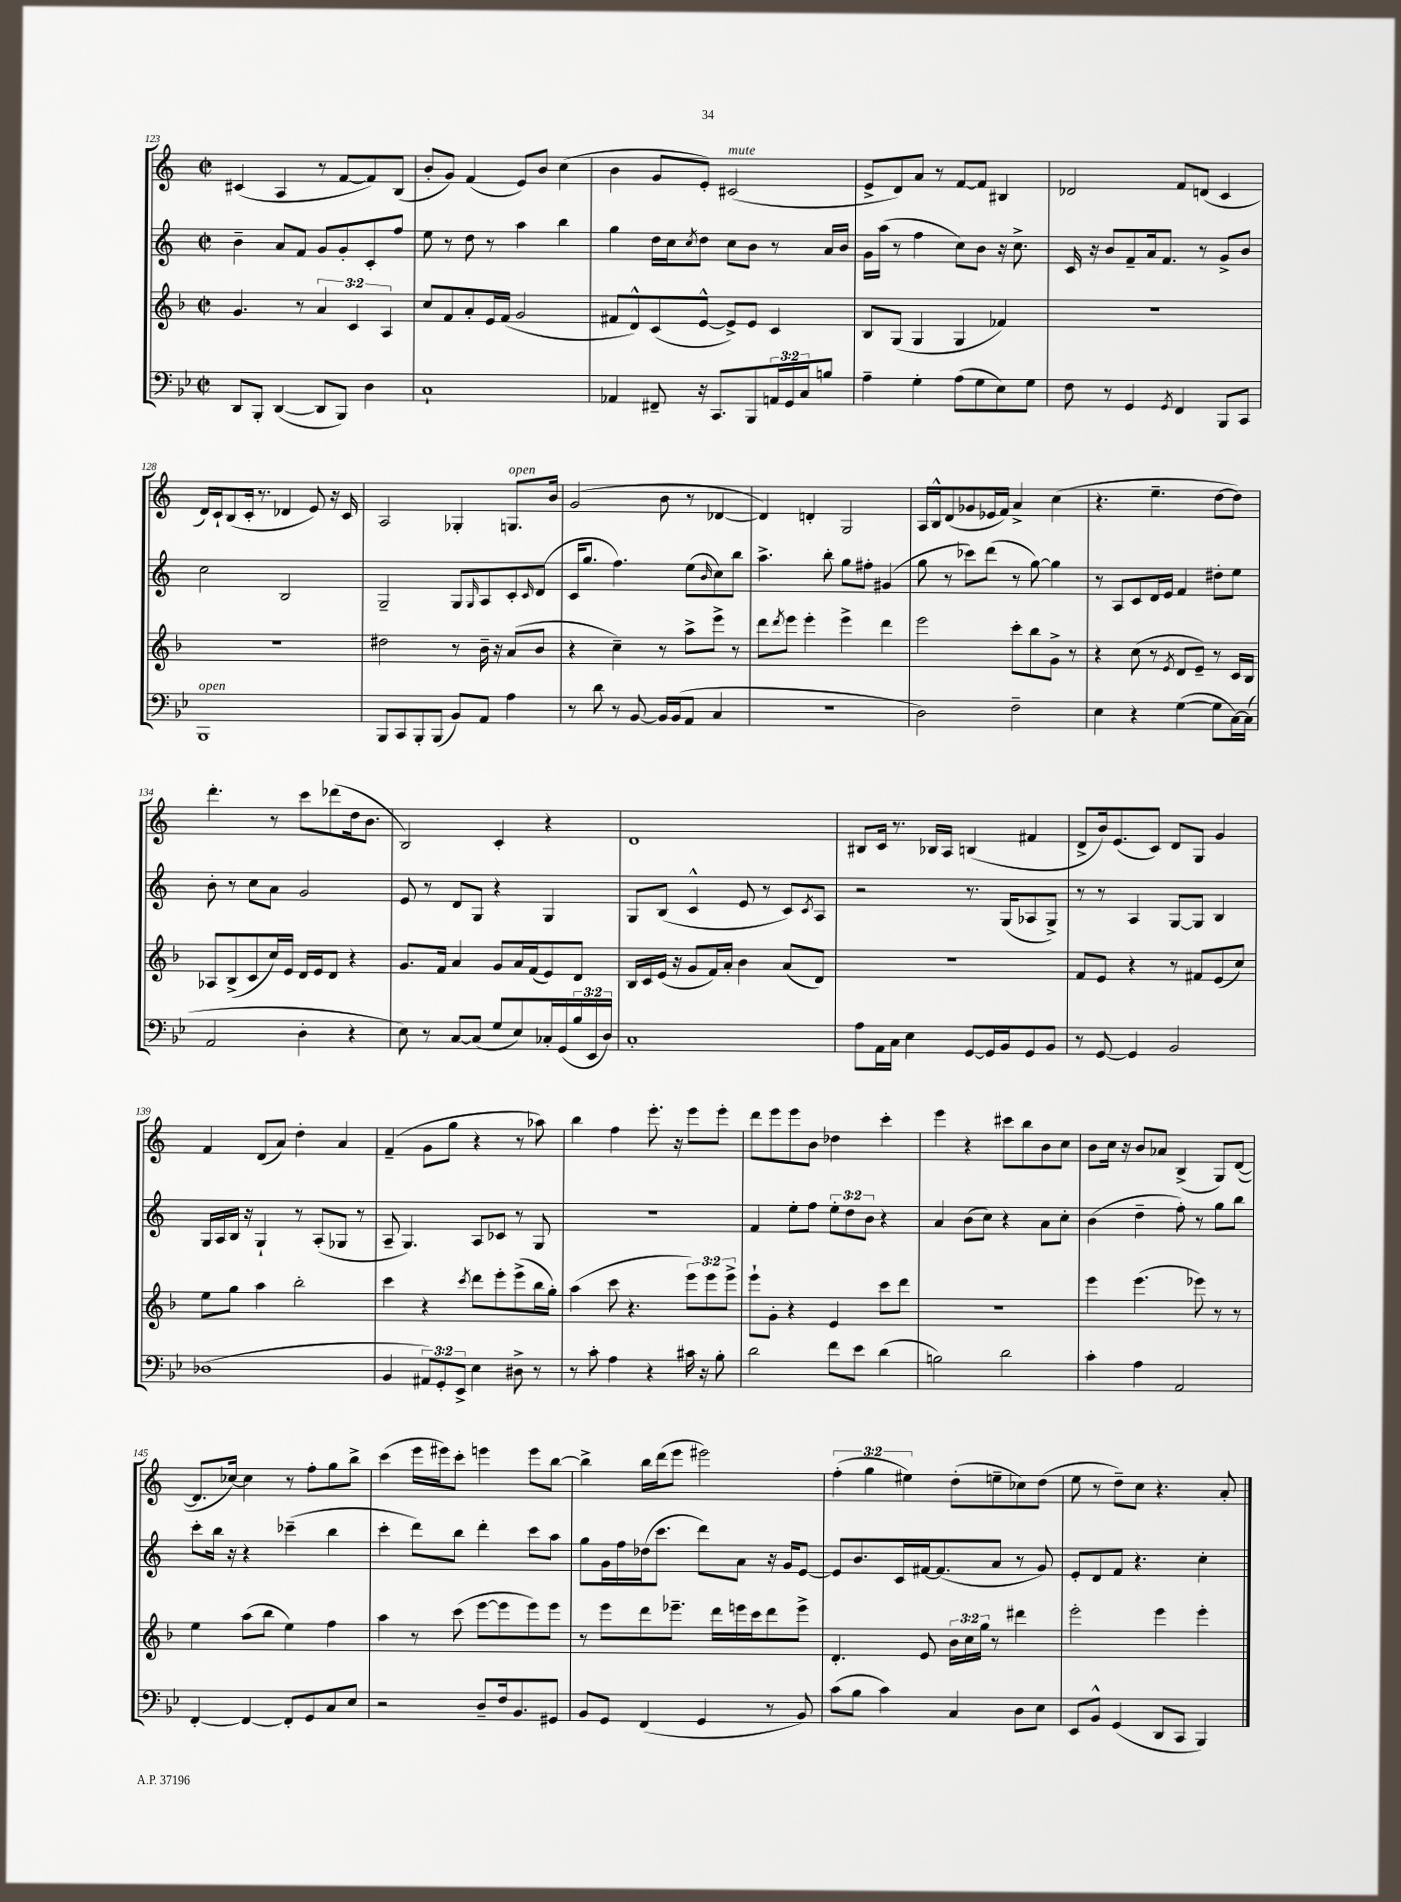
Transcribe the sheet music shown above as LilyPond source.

<<
\new StaffGroup <<
\new Staff = "s0" {
    \clef treble \key c \major \defaultTimeSignature \time 2/2 \override Staff.TupletNumber.text = #tuplet-number::calc-fraction-text
    cis'4( a4 r8 f'8~ f'8) b8( |
    b'8-. g'8) f'4( e'8) b'8 c''4( |
    b'4 g'8 e'8-.) cis'2^\markup { \italic "mute" }( |
    e'8-> d'8) a'8 r8 f'8~ f'8 bis4 |
    des'2 f'8 d'8( c'4 |
    d'16) c'16-! b8( c'16-. r8. des'4 e'8) r16 c'16 |
    a2 ges4-. g8.^\markup { \italic "open" } b'16 |
    g'2( b'8 r8 des'4~ |
    des'4) d'4-. g2 |
    a16 b16-^ d'8( ges'8 ees'16 f'16) a'4-> c''4( |
    r4. e''4.-- d''8~ d''8) |
    d'''4.-. r8 c'''8 des'''8( d''16 b'8. |
    b2) c'4-. r4 |
    d'1 |
    bis8 c'16 r8. bes16 a16 b4( fis'4 |
    d'8-> b'16) e'8.( c'8) d'8 g8 g'4 |
    f'4 d'8( a'8) d''4-. a'4 |
    f'4--( g'8 g''8 r4 r8 aes''8) |
    b''4 f''4 e'''8.-. r16 e'''8 e'''8-. |
    d'''8 e'''8 e'''8 b'8 des''4 c'''4-. |
    e'''4 r4 cis'''8 b''8 b'8 c''8 |
    b'8 c''16 r16 b'8 aes'8 b4->( g8) d'8~( |
    d'8. ces''16~) ces''4 r8 f''8-. g''8 b''8-> |
    c'''4( e'''16 eis'''16) c'''8-. e'''4 e'''8 b''8~ |
    b''4-> b''16 d'''16( e'''8 eis'''2) |
    \tuplet 3/2 { f''4-.( g''4 eis''4) } d''8-.( e''8-- ces''8) d''8( |
    e''8 r8 d''8--) c''8 r4. a'8-. \bar "|." |
}
\new Staff = "s1" {
    \clef treble \key c \major \defaultTimeSignature \time 2/2 \override Staff.TupletNumber.text = #tuplet-number::calc-fraction-text
    b'4-- a'8 f'8 g'8 g'8-. c'8-. f''8 |
    e''8 r8 d''8 r8 a''4 b''4 |
    g''4 d''16 c''16 \acciaccatura { c''8 } d''8 c''8 b'8 r8 a'16 b'16 |
    g'16 a''16( r8 f''4 c''8) b'8 r16 c''8.-> |
    c'16 r16 b'8 f'8-- a'16 f'8. r8 g'8-> b'8 |
    c''2 b2 |
    g2-- g8 \grace { g16 } a8 c'8-. \grace { c'16 } d'8( |
    c'16 g''8. f''4.) e''8( \grace { b'16 } c''8) b''8 |
    a''4.-> b''8-. g''8 fis''8-. gis'4( |
    g''8 r8 ces'''8) d'''8( r8 g''8~) g''4 |
    r8 a8 c'8 d'16 e'16 f'4 dis''8-. e''8 |
    b'8-. r8 c''8 a'8 g'2 |
    e'8 r8 d'8 g8 r4 g4 |
    g8 b8( c'4-^ e'8 r8 c'8) \acciaccatura { c'8 } a8 |
    r2 r8. g16( aes8 g8->) |
    r8 r8 a4 g8~ g8 b4 |
    g16 a16 b16 r16 g4-! r8 a8-.( ges8 r8 |
    a8-- g4.) a8 ces'8 r8 g8 |
    R1 |
    f'4 e''8-. f''8 \tuplet 3/2 { e''8-. d''8 b'8 } r4 |
    a'4 b'8( c''8) r4 a'8 c''8-. |
    b'4( d''4-- f''8-.) r8 g''8 b''8 |
    c'''8-. b''16 r16 r4 ces'''4--( b''4 |
    c'''4-. d'''8) b''8 d'''4-. c'''8 a''8 |
    g''8 g'16 f''16 des''16( c'''8. d'''8) a'8 r16 g'16 e'8~ |
    e'8 b'8. c'16 fis'16~ fis'8.( a'8 r8 g'8) |
    e'8-. d'8 f'8 r4. c''4-. \bar "|." |
}
\new Staff = "s2" {
    \clef treble \key f \major \defaultTimeSignature \time 2/2 \override Staff.TupletNumber.text = #tuplet-number::calc-fraction-text
    g'4. r8 \tuplet 3/2 { a'4 c'4 a4 } |
    c''8 f'8 a'8-. e'16 f'16( g'2 |
    fis'8 d'8-^) c'8( e'8~-^ e'8->) e'8 c'4 |
    bes8 g8( g4 g4 fes'4) |
    R1 |
    R1 |
    dis''2 r8 bes'16-- r16 a'8( bes'8 |
    r4 c''4--) r8 a''8-> e'''8-> r8 |
    d'''8 \acciaccatura { d'''8 } e'''8 e'''4-. e'''4-> d'''4 |
    e'''2 c'''8-. bes''8 g'8-> r8 |
    r4 c''8( r8 \acciaccatura { e'8 } d'8 e'8--) r8 c'16 bes16 |
    aes8 bes8->( c'8 c''16) e'16 d'16 e'16 d'8 r4 |
    g'8. f'16 a'4 g'8 a'16 f'16( e'8) d'8 |
    bes16 c'16 e'16( r16 g'8 f'16) a'16-. bes'4 a'8( d'8) |
    r1 |
    f'8 e'8 r4 r8 fis'8 e'8( c''8) |
    e''8 g''8 a''4 bes''2-. |
    c'''4 r4 \acciaccatura { c'''8 } d'''8 e'''8-. e'''8->( bes''16 g''16-.) |
    a''4( c'''8 r4. \tuplet 3/2 { e'''8) e'''8 e'''8-> } |
    e'''8-! g'8-. r4 e'4 c'''8 d'''8 |
    R1 |
    e'''4 e'''4.( ees'''8) r8 r8 |
    e''4 a''8( bes''8 e''4) f''4 |
    a''4 r8 c'''8( e'''8~ e'''8 e'''8) e'''8 |
    r8 e'''8 d'''8 ees'''8.-- d'''16 e'''16 c'''16 d'''8 e'''8-> |
    d'4.-. e'8 \tuplet 3/2 { bes'16 c''16 g''16 } r8 dis'''4 |
    e'''2-. e'''4 e'''4-. \bar "|." |
}
\new Staff = "s3" {
    \clef bass \key bes \major \defaultTimeSignature \time 2/2 \override Staff.TupletNumber.text = #tuplet-number::calc-fraction-text
    d,8 bes,,8-. d,4~( d,8 bes,,8) d4 |
    c1-! |
    aes,4 fis,8-- r16 c,8. bes,,8 \tuplet 3/2 { a,16 g,16 c16 } b8 |
    a4-- g4-. a8( g8 ees8) g8 |
    f8 r8 g,4 \acciaccatura { g,8 } f,4 bes,,8 c,8 |
    bes,,1^\markup { \italic "open" } |
    bes,,8 c,8 bes,,8-. bes,,8( bes,8) a,8 a4 |
    r8 d'8 r8 bes,8~ bes,16 bes,16( a,8 c4 |
    r1 |
    d2) f2-- |
    ees4 r4 g4~( g8 c16~) c16( |
    a,2 d4-. r4 |
    ees8) r8 c8~ c8( g8 ees8) ces16-. g,16( \tuplet 3/2 { bes16 ees,16 d16) } |
    c1-. |
    a8 a,16 c16 ees4 g,8~ g,16 bes,16 g,8 bes,8 |
    r8 g,8~ g,4 bes,2 |
    des1( |
    bes,4 \tuplet 3/2 { ais,8) g,8-. ees,8-> } ees4 dis8-> r8 |
    r8 c'8-. a4 r4 cis'16 r16 bes8-. |
    d'2 f'8 ees'8 d'4( |
    b2) d'2 |
    c'4-. a4 a,2 |
    f,4~-. f,4~ f,8-. g,8 c8 ees8 |
    r2 d8-- f16 bes,8. gis,8 |
    bes,8 g,8 f,4( g,4 r8 bes,8) |
    c'8( bes8 c'4) c4 d8 ees8 |
    ees,8 bes,8-^ g,4( d,8 c,8 bes,,4) \bar "|." |
}
>>
>>
\layout { \context { \Score currentBarNumber = #123 } }
